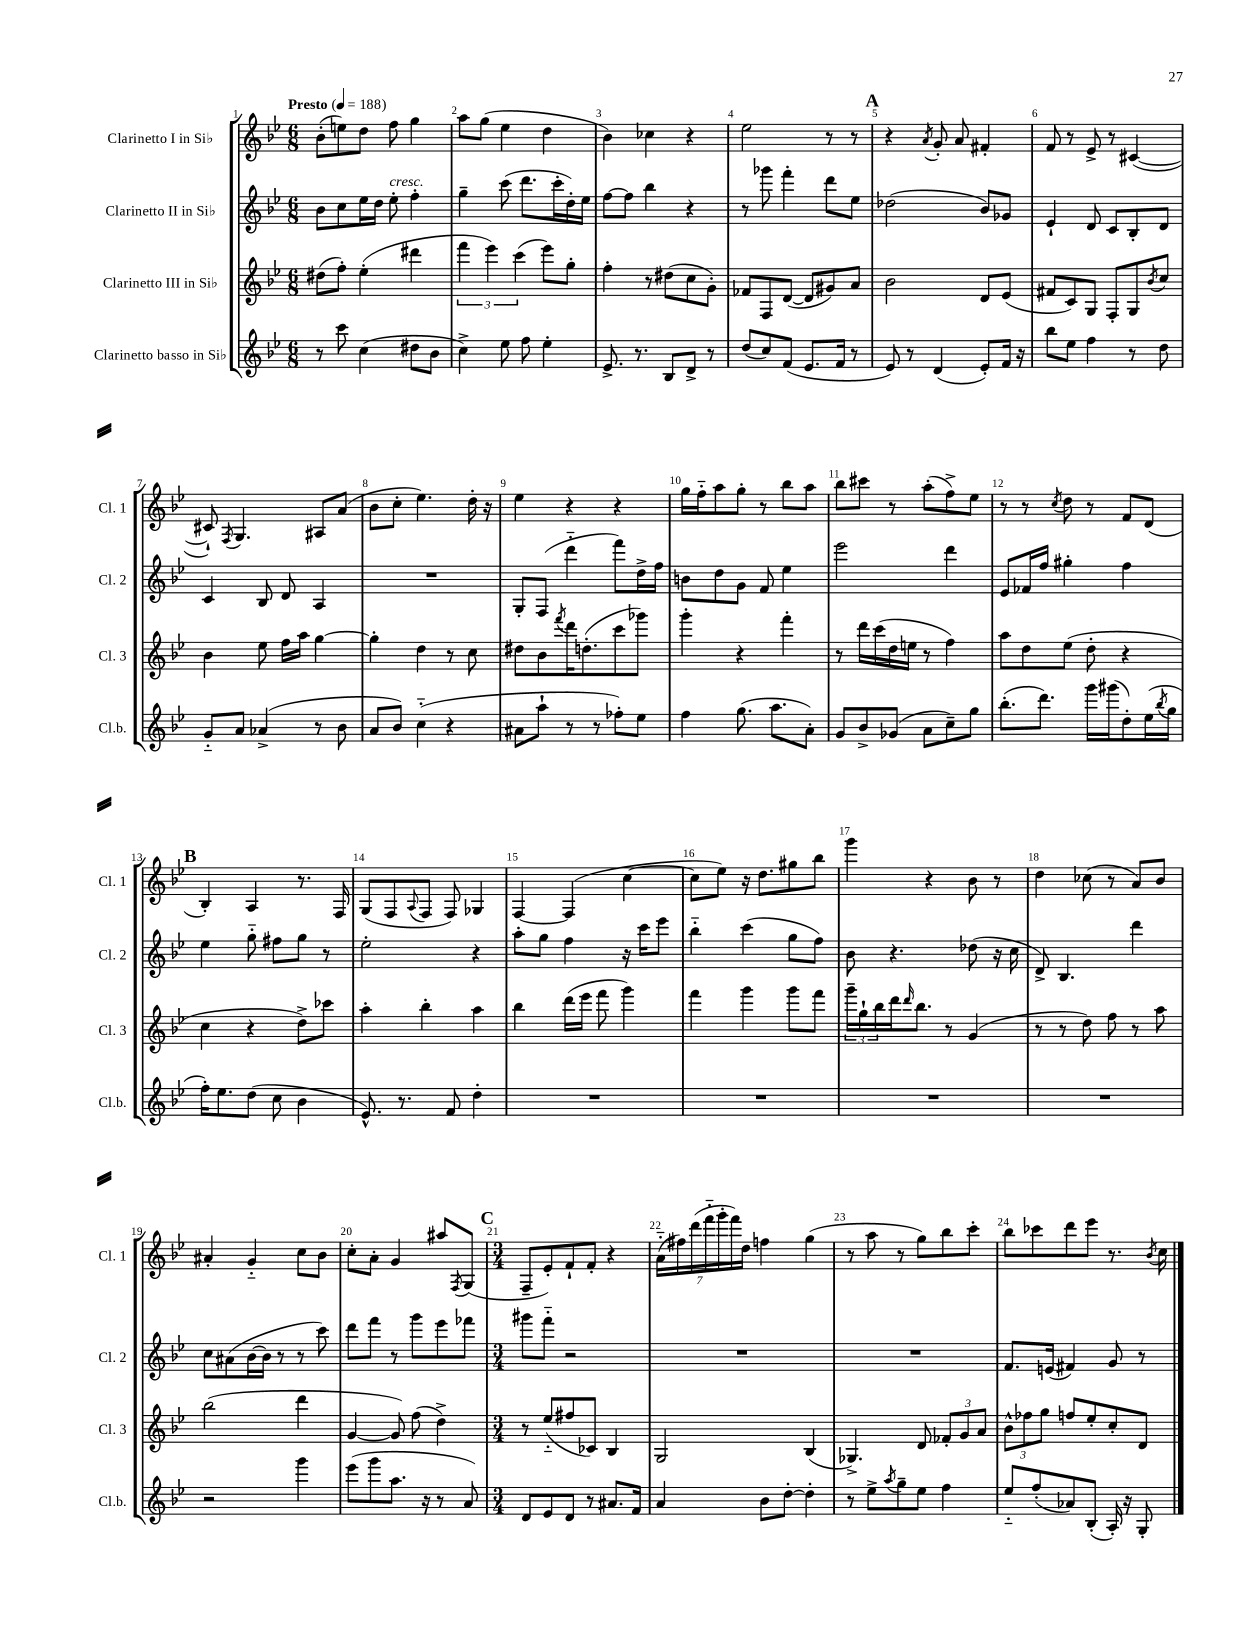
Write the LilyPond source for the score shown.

<<
\new StaffGroup <<
\new Staff = "s0" \with { instrumentName = "Clarinetto I in Sib" shortInstrumentName = "Cl. 1" } {
    \clef treble \key bes \major \numericTimeSignature \time 6/8 \tempo "Presto" 4 = 188
    bes'8-.( e''8) d''8 f''8 g''4 |
    a''8 g''8( ees''4 d''4 |
    bes'4) ces''4 r4 |
    ees''2 r8 r8 |
    \mark \markup { \bold "A" } r4 \acciaccatura { a'8 } g'8-. a'8 fis'4-. |
    f'8 r8 ees'8-> r8 cis'4~( |
    cis'8-!) \acciaccatura { f8 } g4. ais8 a'8( |
    bes'8 c''8-. ees''4.) d''16-. r16 |
    ees''4 r4 r4 |
    g''16 f''16-_ a''8 g''8-. r8 bes''8 a''8 |
    bes''8 cis'''8 r8 a''8-.( f''8->) ees''8 |
    r8 r8 \acciaccatura { c''8 } d''8 r8 f'8 d'8( |
    \mark \markup { \bold "B" } bes4-.) a4 r8. f16 |
    g8( f8 \appoggiatura { a8 } f8 f8) ges4 |
    f4~ f4( c''4~ |
    c''8 ees''8) r16 d''8. gis''8 bes''8 |
    g'''4 r4 bes'8 r8 |
    d''4 ces''8( r8 a'8) bes'8 |
    ais'4-. g'4-_ c''8 bes'8 |
    c''8-. a'8-. g'4 ais''8 \acciaccatura { f8 } g8( |
    \mark \markup { \bold "C" } \numericTimeSignature \time 3/4 f8-- ees'8-.) f'8-! f'8-. r4 |
    \tuplet 7/4 { a'16-_( fis''16) d'''16( f'''16-_ g'''16-. f'''16) d''16 } f''4 g''4( |
    r8 a''8 r8 g''8) bes''8 c'''8-. |
    bes''8 ces'''8 d'''8 ees'''8 r8. \acciaccatura { bes'8 } c''16 \bar "|." |
}
\new Staff = "s1" \with { instrumentName = "Clarinetto II in Sib" shortInstrumentName = "Cl. 2" } {
    \clef treble \key bes \major \numericTimeSignature \time 6/8
    bes'8 c''8 ees''16 d''16 ees''8-.^\markup { \italic "cresc." } f''4-. |
    g''4-- c'''8( d'''8. c'''16-. d''16-.) ees''16 |
    f''8~ f''8 bes''4 r4 |
    r8 ges'''8 f'''4-. d'''8 ees''8 |
    \mark \markup { \bold "A" } des''2( bes'8) ges'8 |
    ees'4-! d'8 c'8 bes8-. d'8 |
    c'4 bes8 d'8 a4 |
    R2. |
    g8-. f8( d'''4-_ f'''8) d''16-> f''16 |
    b'8 d''8 g'8 f'8 ees''4 |
    ees'''2 d'''4 |
    ees'8 fes'16 f''16 gis''4-. f''4 |
    \mark \markup { \bold "B" } ees''4 g''8-_ fis''8 g''8 r8 |
    ees''2-. r4 |
    a''8-. g''8 f''4 r16 c'''16 ees'''8 |
    bes''4-_ c'''4( g''8 f''8) |
    bes'8 r4. des''8( r16 c''16 |
    d'8->) bes4. d'''4 |
    c''8 ais'8( bes'16~ bes'16 r8 r8 c'''8) |
    d'''8 f'''8 r8 g'''8 ees'''8 fes'''8 |
    \mark \markup { \bold "C" } \numericTimeSignature \time 3/4 gis'''8 f'''8-_ r2 |
    R2. |
    R2. |
    f'8. e'16( fis'4) g'8 r8 \bar "|." |
}
\new Staff = "s2" \with { instrumentName = "Clarinetto III in Sib" shortInstrumentName = "Cl. 3" } {
    \clef treble \key bes \major \numericTimeSignature \time 6/8
    dis''8( f''8-.) ees''4-.( dis'''4 |
    \tuplet 3/2 { f'''4 ees'''4) c'''4( } ees'''8) g''8-. |
    f''4-. r8 dis''8( c''8 g'8-.) |
    fes'8 f8 d'8~( d'8 gis'8) a'8 |
    \mark \markup { \bold "A" } bes'2 d'8 ees'8( |
    fis'8 c'8) g8 f8-. g8 \acciaccatura { bes'8 } c''8 |
    bes'4 ees''8 f''16 a''16 g''4~ |
    g''4-. d''4 r8 c''8 |
    dis''8 bes'8 \acciaccatura { f'''8 } d'''16 d''8.-.( c'''8 ges'''8) |
    g'''4-. r4 f'''4-. |
    r8 d'''16 c'''16( d''16 e''16 r8 f''4) |
    a''8 d''8 ees''8( d''8-. r4 |
    \mark \markup { \bold "B" } c''4 r4 d''8->) ces'''8 |
    a''4-. bes''4-. a''4 |
    bes''4 d'''16( ees'''16 f'''8 g'''4) |
    f'''4 g'''4 g'''8 f'''8 |
    \tuplet 3/2 { g'''16-- g''16-! bes''16 } d'''16 \grace { d'''16 } bes''8. r8 g'4( |
    r8 r8 d''8) f''8 r8 a''8 |
    bes''2( d'''4 |
    g'4~ g'8) f''8( d''4->) |
    \mark \markup { \bold "C" } \numericTimeSignature \time 3/4 r8 ees''8-_( fis''8 ces'8) bes4 |
    g2 bes4( |
    ges4.->) d'8 \tuplet 3/2 { fes'8-. g'8 a'8 } |
    \tuplet 3/2 { bes'8-^ fes''8 g''8 } f''8 ees''8-. c''8-. d'8 \bar "|." |
}
\new Staff = "s3" \with { instrumentName = "Clarinetto basso in Sib" shortInstrumentName = "Cl.b." } {
    \clef treble \key bes \major \numericTimeSignature \time 6/8
    r8 c'''8 c''4( dis''8 bes'8 |
    c''4->) ees''8 f''8 ees''4-. |
    ees'8.-> r8. bes8 d'8-> r8 |
    d''8( c''8) f'8( ees'8. f'16 r8 |
    \mark \markup { \bold "A" } ees'8) r8 d'4( ees'8-.) f'16 r16 |
    bes''8 ees''8 f''4 r8 d''8 |
    g'8-_ a'8 aes'4->( r8 bes'8 |
    a'8 bes'8) c''4-_( r4 |
    ais'8 a''8-! r8 r8 fes''8-.) ees''8 |
    f''4 g''8.( a''8. a'8-.) |
    g'8 bes'8-> ges'8( a'8 c''8--) g''8 |
    bes''8.-.( d'''8.) g'''16 gis'''16( d''8-.) ees''16( \acciaccatura { bes''8 } g''16 |
    \mark \markup { \bold "B" } f''16-.) ees''8. d''8( c''8 bes'4 |
    ees'8.-^) r8. f'8 d''4-. |
    R2. |
    R2. |
    R2. |
    R2. |
    r2 g'''4 |
    ees'''8( g'''8 a''8. r16 r8 a'8) |
    \mark \markup { \bold "C" } \numericTimeSignature \time 3/4 d'8 ees'8 d'8 r8 ais'8. f'16 |
    a'4 bes'8 d''8~-. d''4-. |
    r8 ees''8-> \acciaccatura { a''8 } g''8-- ees''8 f''4 |
    ees''8-_ f''8-.( aes'8) bes8-.( a16-.) r16 g8-. \bar "|." |
}
>>
>>
\layout { \context { \Score \override BarNumber.break-visibility = ##(#f #t #t) barNumberVisibility = #all-bar-numbers-visible } }
